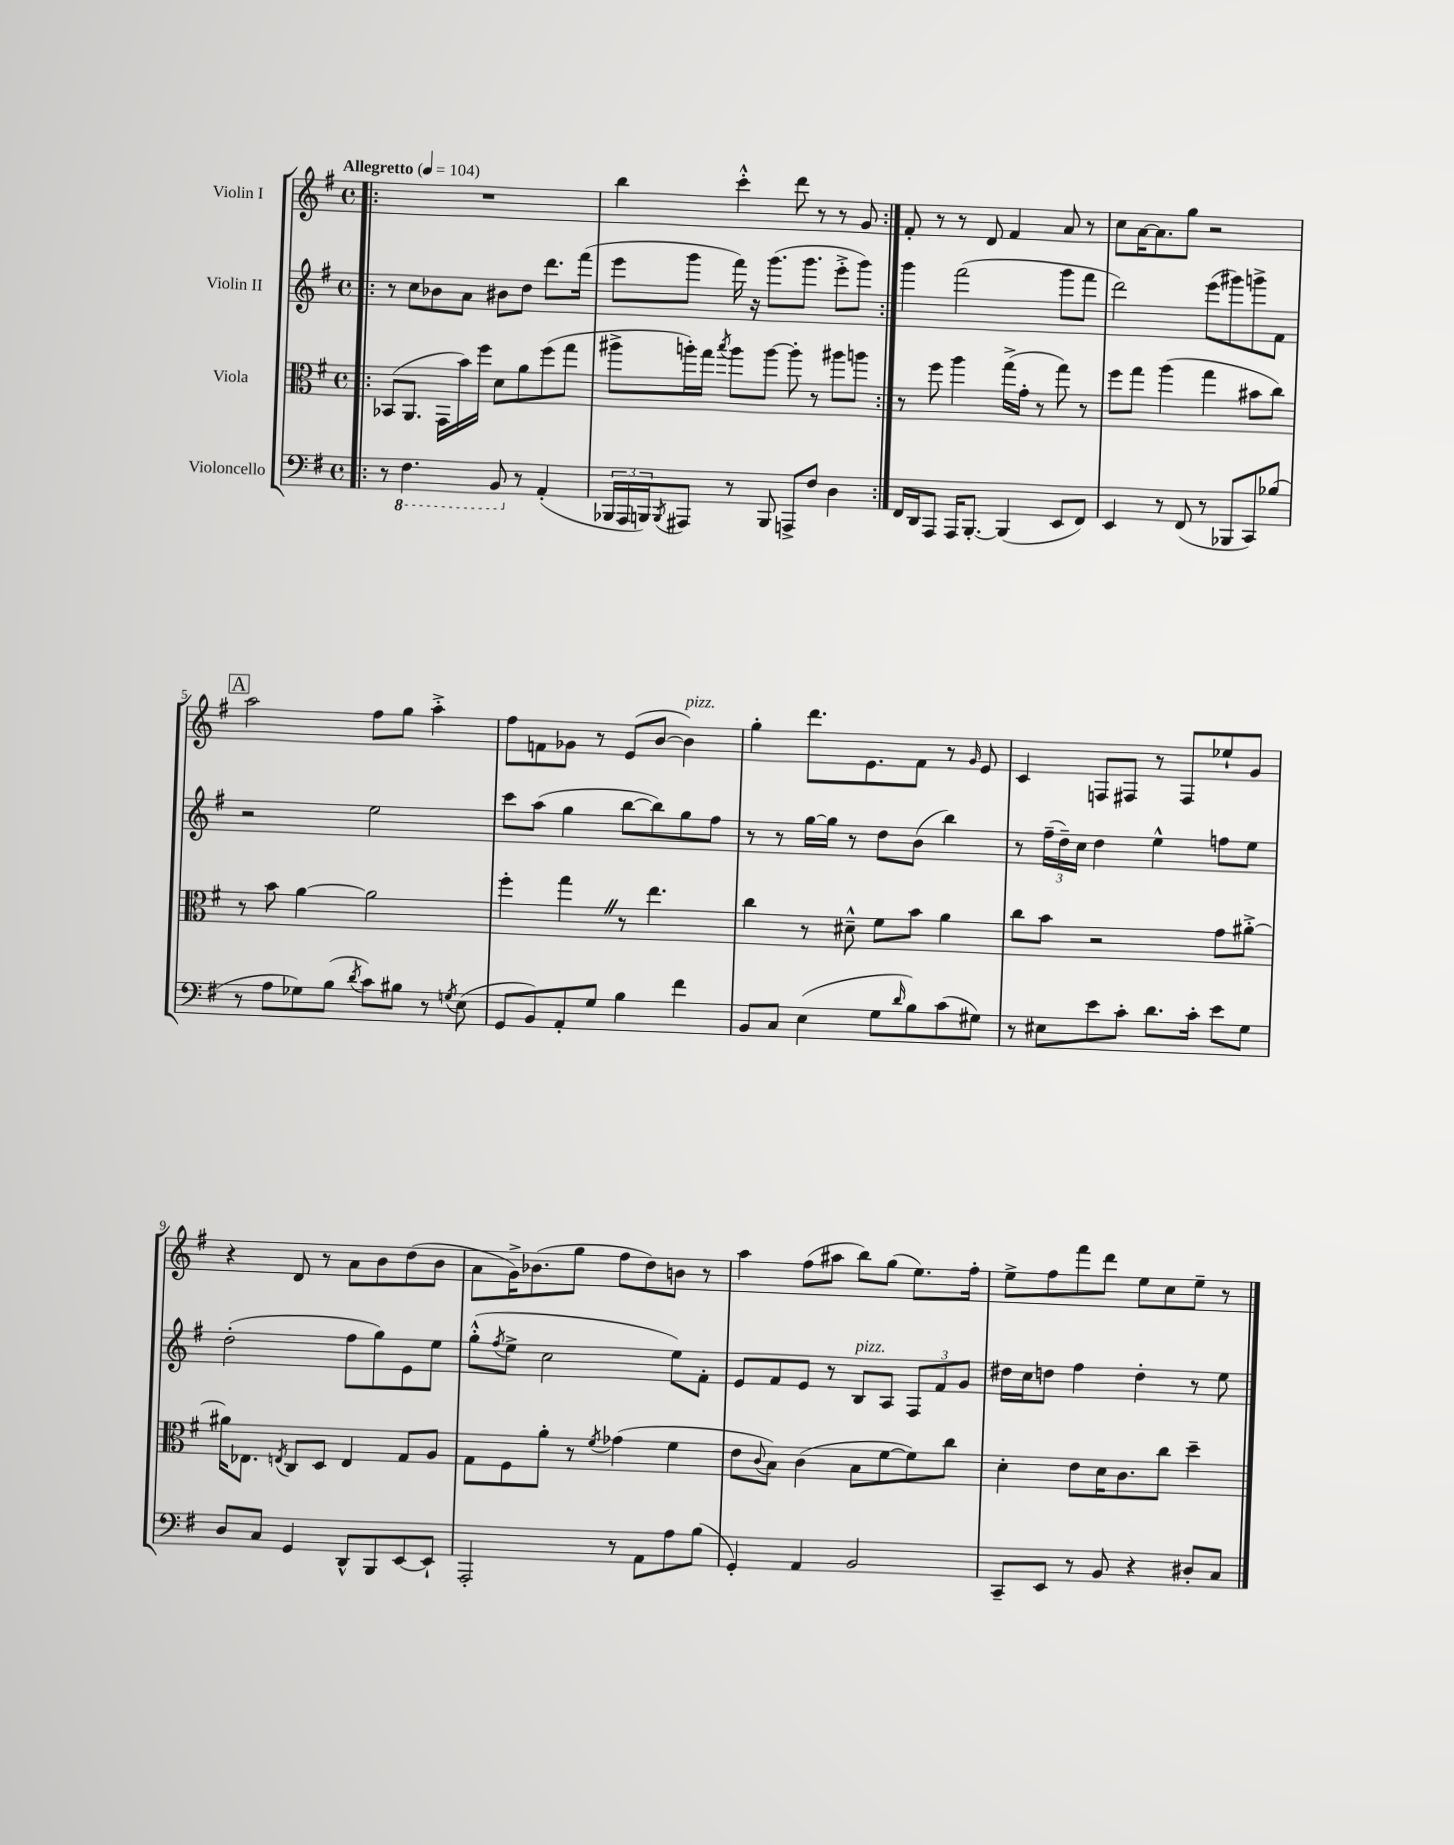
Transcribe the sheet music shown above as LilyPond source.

<<
\new StaffGroup <<
\new Staff = "s0" \with { instrumentName = "Violin I" } {
    \clef treble \key g \major \defaultTimeSignature \time 4/4 \tempo "Allegretto" 4 = 104
    \repeat volta 2 { \bar ".|:" R1 |
    b''4 c'''4-.-^ d'''8 r8 r8 g'8 | }
    fis'8-. r8 r8 d'8 fis'4 a'8 r8 |
    c''8 a'16~ a'8. g''8 r2 |
    \mark \markup { \box "A" } a''2 fis''8 g''8 a''4-.-> |
    fis''8 f'8 ges'8 r8 e'8( b'8~ b'4^\markup { \italic "pizz." }) |
    g''4-. d'''8. e'8. fis'8 r8 \grace { g'16 } e'8 |
    c'4 f8 fis8 r8 fis8 ees''8-! g'8 |
    r4 d'8 r8 a'8 b'8 d''8( b'8 |
    a'8 g'16->) bes'8.( g''8 fis''8 d''8) b'8 r8 |
    a''4 fis''8( ais''8 b''8) g''8( e''8.) fis''16-. |
    e''8-> fis''8 fis'''8 d'''8 e''8 c''8 e''8-- r8 \bar "|." |
}
\new Staff = "s1" \with { instrumentName = "Violin II" } {
    \clef treble \key g \major \defaultTimeSignature \time 4/4
    \repeat volta 2 { \bar ".|:" r8 c''8 bes'8 a'8 bis'8 d''8 d'''8. fis'''16( |
    e'''8 g'''8 fis'''16) r16 g'''8.( g'''8. e'''8-.-> g'''8) | }
    g'''4 fis'''2( g'''8 fis'''8 |
    d'''2) e'''8( gis'''8) g'''8-> fis'8 |
    \mark \markup { \box "A" } r2 e''2 |
    c'''8 a''8( g''4 b''8~ b''8) g''8 fis''8 |
    r8 r8 g''16~ g''16 r8 d''8 b'8( b''4) |
    r8 \tuplet 3/2 { fis''16--( d''16--) c''16 } d''4 e''4-^ f''8 e''8 |
    d''2-.( fis''8 g''8) e'8 e''8 |
    g''8-.-^( \acciaccatura { fis''8 } e''8-> c''2 e''8) fis'8-. |
    e'8 fis'8 e'8 r8 b8^\markup { \italic "pizz." } a8 \tuplet 3/2 { fis8 fis'8 g'8 } |
    dis''16 c''16 d''8 fis''4 d''4-. r8 e''8 \bar "|." |
}
\new Staff = "s2" \with { instrumentName = "Viola" } {
    \clef alto \key g \major \defaultTimeSignature \time 4/4
    \repeat volta 2 { \bar ".|:" bes,8( a,8. g,16 b'16) fis''16 d'8 a'8 fis''8( g''8 |
    ais''8-> a''16-.) g''16 \acciaccatura { b''8 } a''8 a''8~ a''8-. r8 ais''8 a''8 | }
    r8 fis''8 a''4 g''16->( g'16-. r8 g''8) r8 |
    fis''8 g''8 a''4( g''4 bis'8 c''8) |
    \mark \markup { \box "A" } r8 b'8 a'4~ a'2 |
    fis''4-. g''4 \once \override BreathingSign.text = \markup { \musicglyph "scripts.caesura.straight" } \breathe r8 e''4. |
    c''4 r8 dis'8---^ fis'8 b'8 a'4 |
    c''8 b'8 r2 g'8 ais'8~-.-> |
    ais'16 ees8. \acciaccatura { e8 } c8 d8 e4 g8 a8 |
    g8 fis8 a'8-. r8 \acciaccatura { fis'8 } ges'4( fis'4 |
    e'8 \appoggiatura { c'8 } b8) c'4( b8 fis'8~ fis'8) c''8 |
    d'4-. e'8 d'16 c'8. c''8 d''4-- \bar "|." |
}
\new Staff = "s3" \with { instrumentName = "Violoncello" } {
    \clef bass \key g \major \defaultTimeSignature \time 4/4
    \repeat volta 2 { \bar ".|:" r8 \ottava #-1 fis,4. b,,8 \ottava #0 r8 a,4-.( |
    \tuplet 3/2 { bes,,16 a,,16 b,,16) } \acciaccatura { b,,8 } ais,,8 r8 b,,8 a,,8-> fis8 d4 | }
    fis,16 d,16 a,,8 a,,16 b,,8.~-. b,,4( e,8 fis,8) |
    e,4 r8 fis,8( r8 bes,,8 c,8) bes8( |
    \mark \markup { \box "A" } r8 a8 ges8) b8( \acciaccatura { d'8 } c'8) bis8 r8 \acciaccatura { g8 } e8( |
    g,8 b,8) a,8-. g8 b4 fis'4 |
    b,8 c8 e4( g8 \grace { d'16 } b8) c'8( gis8) |
    r8 eis8 e'8 c'8-. d'8. c'16-. e'8 g8 |
    d8 c8 g,4 d,8-^ b,,8 e,8~ e,8-! |
    a,,2-. r8 a,8 a8 b8( |
    g,4-.) a,4 b,2 |
    c,8-- e,8 r8 b,8 r4 dis8-. c8 \bar "|." |
}
>>
>>
